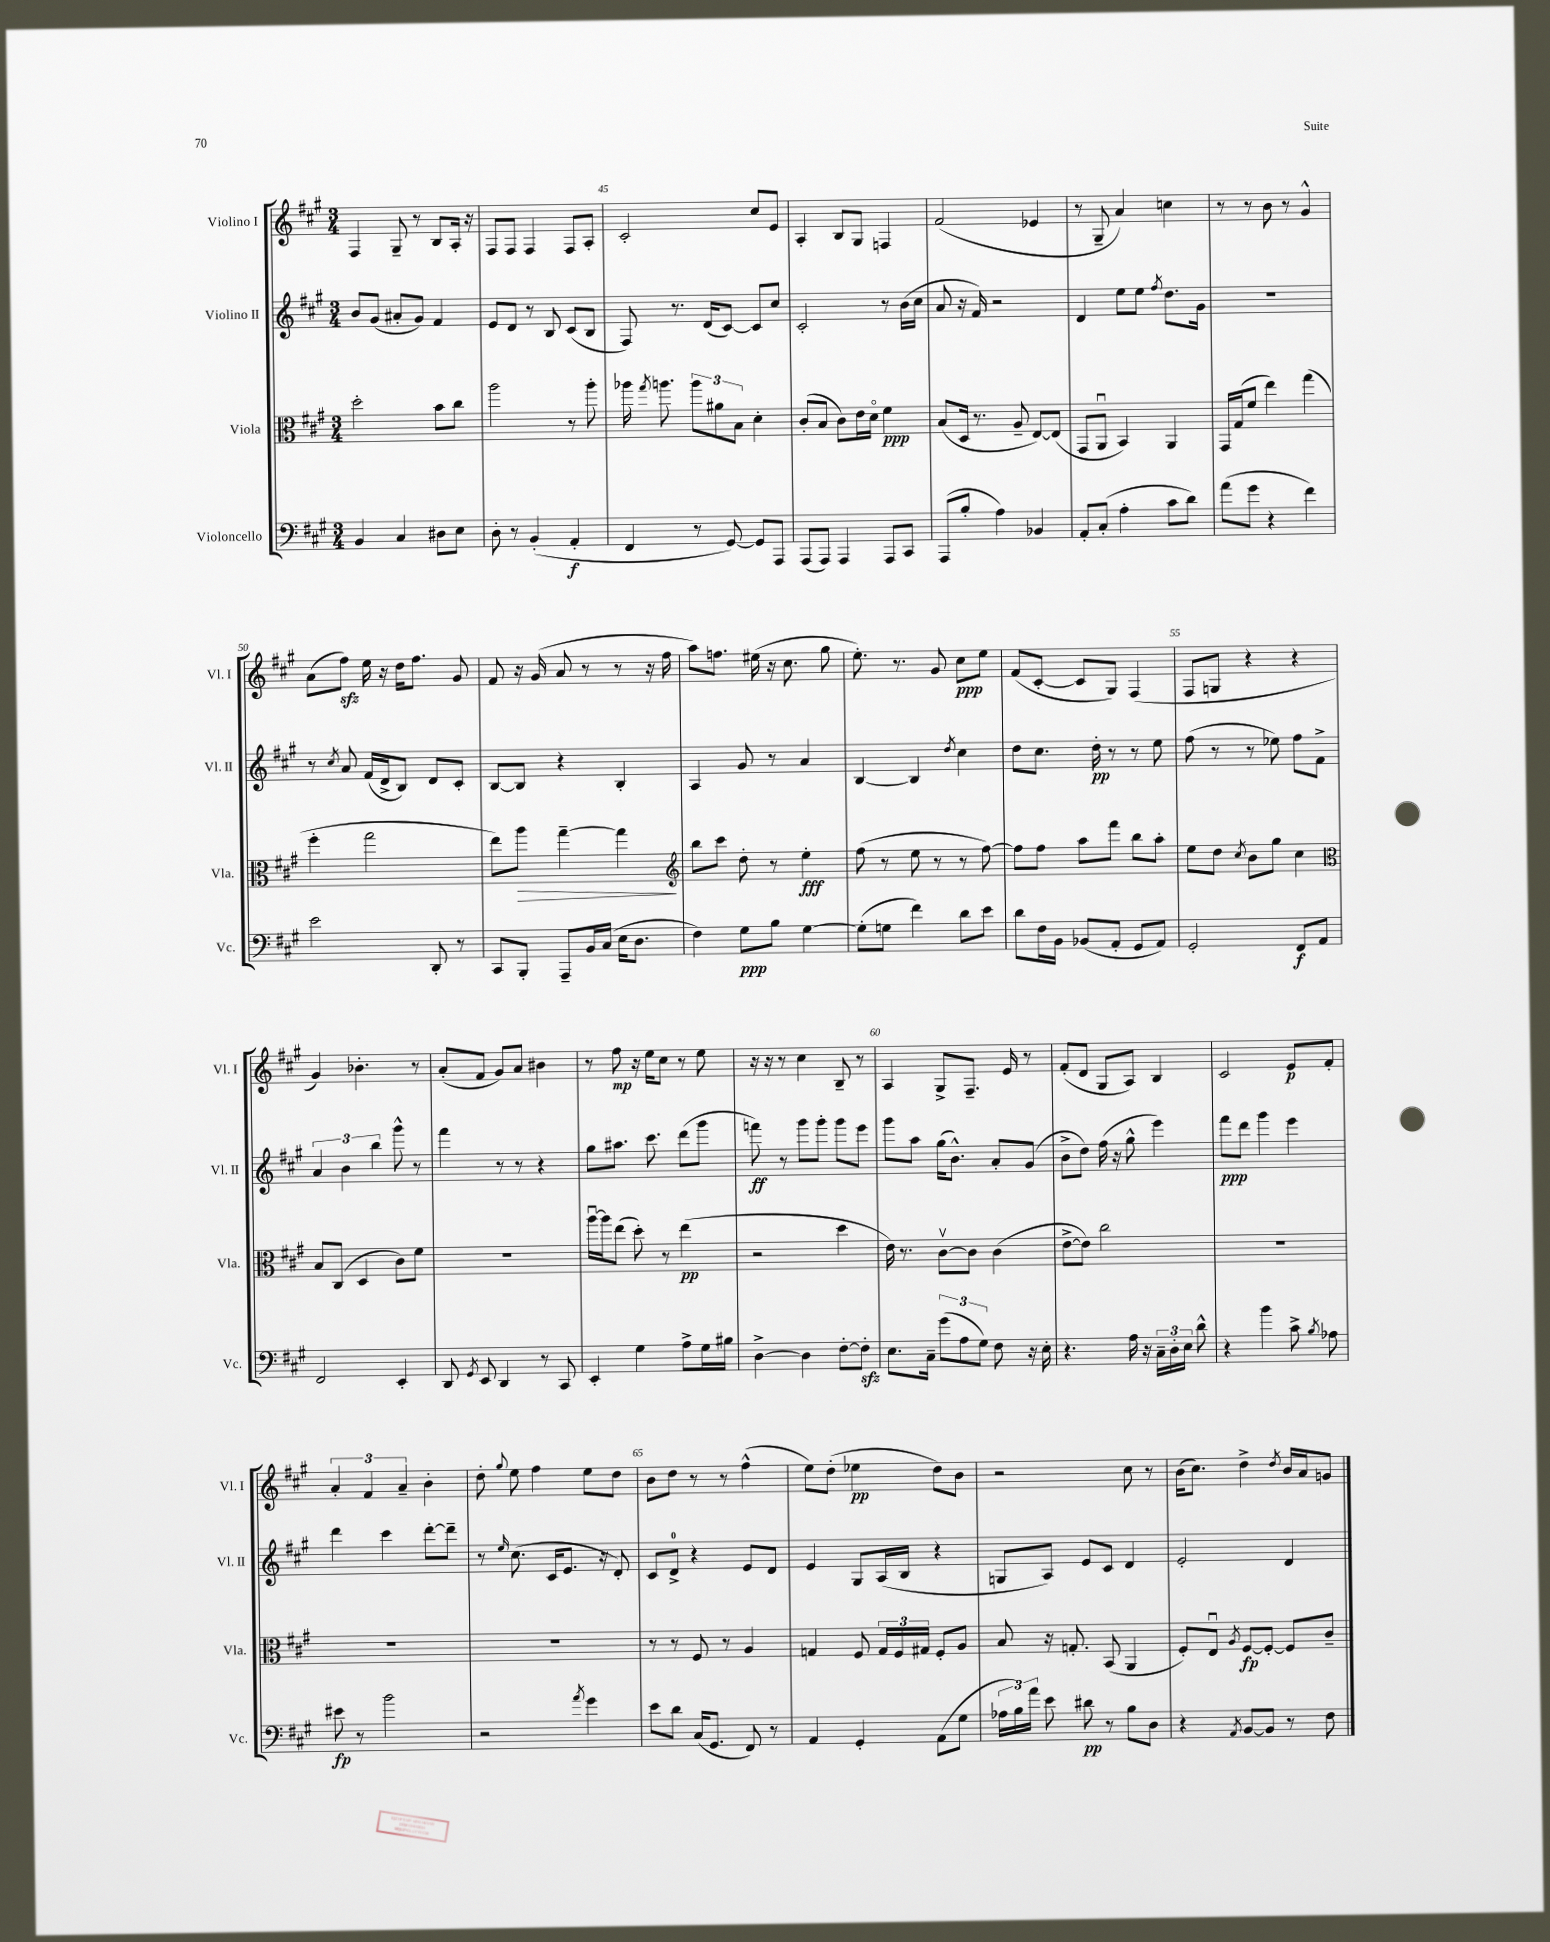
<<
\new StaffGroup <<
\new Staff = "s0" \with { instrumentName = "Violino I" shortInstrumentName = "Vl. I" } {
    \clef treble \key a \major \numericTimeSignature \time 3/4
    \autoBeamOff fis4 gis8-- r8 b8[ a16]-. r16 |
    fis8[ fis8] fis4 fis8[ a8]-. |
    cis'2-. cis''8[ e'8] |
    a4-. b8[ gis8] f4 |
    fis'2( ees'4 |
    r8 gis8-- a'4) c''4 |
    r8 r8 b'8 r8 gis'4-^ |
    a'8[( fis''8]\sfz) e''16 r16 d''16[ fis''8.] gis'8 |
    fis'8 r16 gis'16( a'8 r8 r8 r16 fis''16 |
    a''8[) f''8.] eis''16( r16 cis''8. gis''8 |
    e''8.-.) r8. gis'8 cis''8[\ppp e''8] |
    fis'8[( cis'8]~-. cis'8[ gis8]) fis4( |
    fis8[ g8] r4 r4 |
    gis'4) bes'4.-. r8 |
    a'8[-.( fis'8] gis'8[) a'8] bis'4 |
    r8 fis''8\mp r16 e''16[ cis''8] r8 e''8 |
    r16 r16 r8 cis''4 b8-- r8 |
    a4 gis8[-> fis8.]-- e'16 r8 |
    fis'8[-.( d'8] gis8[ a8]) b4 |
    cis'2 e'8[\p fis'8]-. |
    \tuplet 3/2 { a'4-. fis'4 a'4-- } b'4-. |
    d''8-. \appoggiatura { gis''8 } e''8 fis''4 e''8[ d''8] |
    b'8[ d''8] r8 r8 fis''4-^( |
    e''8[) d''8]-.( ees''4\pp d''8[) b'8] |
    r2 cis''8 r8 |
    b'16[( cis''8.]) d''4-> \acciaccatura { d''8 } b'16[ a'16 g'8] \bar "|." |
}
\new Staff = "s1" \with { instrumentName = "Violino II" shortInstrumentName = "Vl. II" } {
    \clef treble \key a \major \numericTimeSignature \time 3/4
    \autoBeamOff b'8[ gis'8]( ais'8[-. gis'8]) fis'4 |
    e'8[ d'8] r8 b8 cis'8[( b8] |
    fis8) r8. d'16[( cis'8]~) cis'8[ cis''8] |
    cis'2-. r8 b'16[( cis''16] |
    a'8 r16 fis'16) r2 |
    d'4 e''8[ e''8] \acciaccatura { fis''8 } d''8.[ gis'16] |
    r2. |
    r8 \acciaccatura { cis''8 } a'8 fis'16[( d'16-> b8]) d'8[ cis'8]-. |
    b8[~ b8] r4 b4-. |
    a4 gis'8 r8 a'4 |
    b4~ b4 \acciaccatura { d''8 } cis''4 |
    d''8[ cis''8.] d''16-.\pp r8 r8 e''8 |
    fis''8( r8 r8 ees''8) fis''8[ fis'8]-> |
    \tuplet 3/2 { a'4 b'4 b''4 } gis'''8-^ r8 |
    fis'''4 r8 r8 r4 |
    gis''8[ ais''8.] cis'''8. d'''8[( gis'''8] |
    f'''8\ff) r8 gis'''8[ gis'''8]-. gis'''8[ e'''8] |
    gis'''8[ a''8] gis''16[( b'8.]-^) a'8[-. gis'8]( |
    b'8[-> d''8]) fis''16( r16 gis''8-^ e'''4) |
    fis'''8[\ppp d'''8] gis'''4 e'''4 |
    d'''4 cis'''4 d'''8[~-. d'''8]-- |
    r8 \grace { e''16 } cis''8.( cis'16[ e'8.] r16 d'8-.) |
    cis'8[ d'8]-0-> r4 e'8[ d'8] |
    e'4 gis8[ a16( b16] r4 |
    g8[ a8]) e'8[ cis'8] d'4 |
    e'2-. d'4 \bar "|." |
}
\new Staff = "s2" \with { instrumentName = "Viola" shortInstrumentName = "Vla." } {
    \clef alto \key a \major \numericTimeSignature \time 3/4
    \autoBeamOff d''2-. b'8[ cis''8] |
    a''2 r8 a''8-. |
    aes''16 \acciaccatura { gis''8 } a''8. \tuplet 3/2 { a''8[ ais'8 b8] } d'4-. |
    cis'8[-.( b8] cis'8[) e'16 d'16]\flageolet fis'4\ppp |
    b8[( d16] r8. a8-- e8[~) e8]( |
    gis,8[ a,8]\downbow b,4) a,4 |
    gis,16[ gis16( fis'8] e''4) gis''4( |
    fis''4-. gis''2 |
    e''8[) a''8]\> gis''4~-- gis''4\! |
    \clef treble b''8[ cis'''8] d''8-. r8 e''4-.\fff |
    fis''8( r8 e''8 r8 r8 fis''8~) |
    fis''8[ fis''8] a''8[ fis'''8] b''8[ a''8]-. |
    e''8[ d''8] \acciaccatura { cis''8 } b'8[ gis''8] cis''4 |
    \clef alto b8[ cis8]( d4 cis'8[) fis'8] |
    R2. |
    a''16[~\downbow a''16 e''8]( d''8-.) r8 e''4\pp( |
    r2 d''4 |
    e'16) r8. cis'8[~\upbow cis'8] cis'4( |
    e'8[~-> e'8]) cis''2 |
    R2. |
    R2. |
    R2. |
    r8 r8 fis8 r8 a4 |
    g4 fis8 \tuplet 3/2 { g16[ fis16 gis16] } fis8[-. a8] |
    b8 r16 g8.-. b,8( a,4 |
    fis8[-.) e8]\downbow \acciaccatura { a8 } fis8[~\fp fis8]~-. fis8[ cis'8]-- \bar "|." |
}
\new Staff = "s3" \with { instrumentName = "Violoncello" shortInstrumentName = "Vc." } {
    \clef bass \key a \major \numericTimeSignature \time 3/4
    \autoBeamOff b,4 cis4 dis8[ e8] |
    d8-. r8 b,4-.( a,4-.\f |
    fis,4 r8 gis,8~) gis,8[ a,,8] |
    a,,8[( a,,8]) a,,4 a,,8[ cis,8] |
    a,,8[( b8]-. a4) bes,4 |
    a,8[-. cis8]-.( a4-. cis'8[ d'8]) |
    a'8[( gis'8] r4 fis'4) |
    e'2 d,8-. r8 |
    cis,8[ b,,8]-. a,,8[-- b,16 cis16]( e16[ d8.] |
    fis4) gis8[\ppp b8] gis4~ |
    gis8[-.( g8] fis'4) d'8[ e'8] |
    d'8[ fis16 b,16] bes,8[( a,8]-. gis,8[ a,8]) |
    gis,2-. fis,8[\f a,8] |
    fis,2 e,4-. |
    d,8 \acciaccatura { gis,8 } e,8 d,4 r8 cis,8 |
    e,4-. gis4 a8[-> gis16 bis16] |
    d4~-> d4 fis8[~-. fis8]-.\sfz |
    e8.[ cis16]-- \tuplet 3/2 { gis'8[( a8 gis8]) } fis8 r16 e16-. |
    r4. a16 r16 \tuplet 3/2 { cis16[-- d16-. e16] } d'8-^ |
    r4 b'4 cis'8-> \acciaccatura { b8 } aes8 |
    eis'8\fp r8 b'2 |
    r2 \acciaccatura { a'8 } gis'4 |
    e'8[ d'8] cis16[( gis,8.] fis,8) r8 |
    a,4 gis,4-. a,8[( gis8] |
    \tuplet 3/2 { aes16[ b16) a'16] } e'8 dis'8\pp r8 b8[ d8] |
    r4 \acciaccatura { a,8 } b,8[~ b,8] r8 fis8 \bar "|." |
}
>>
>>
\layout { \context { \Score currentBarNumber = #43 \override BarNumber.break-visibility = ##(#f #t #t) barNumberVisibility = #(every-nth-bar-number-visible 5) } }
